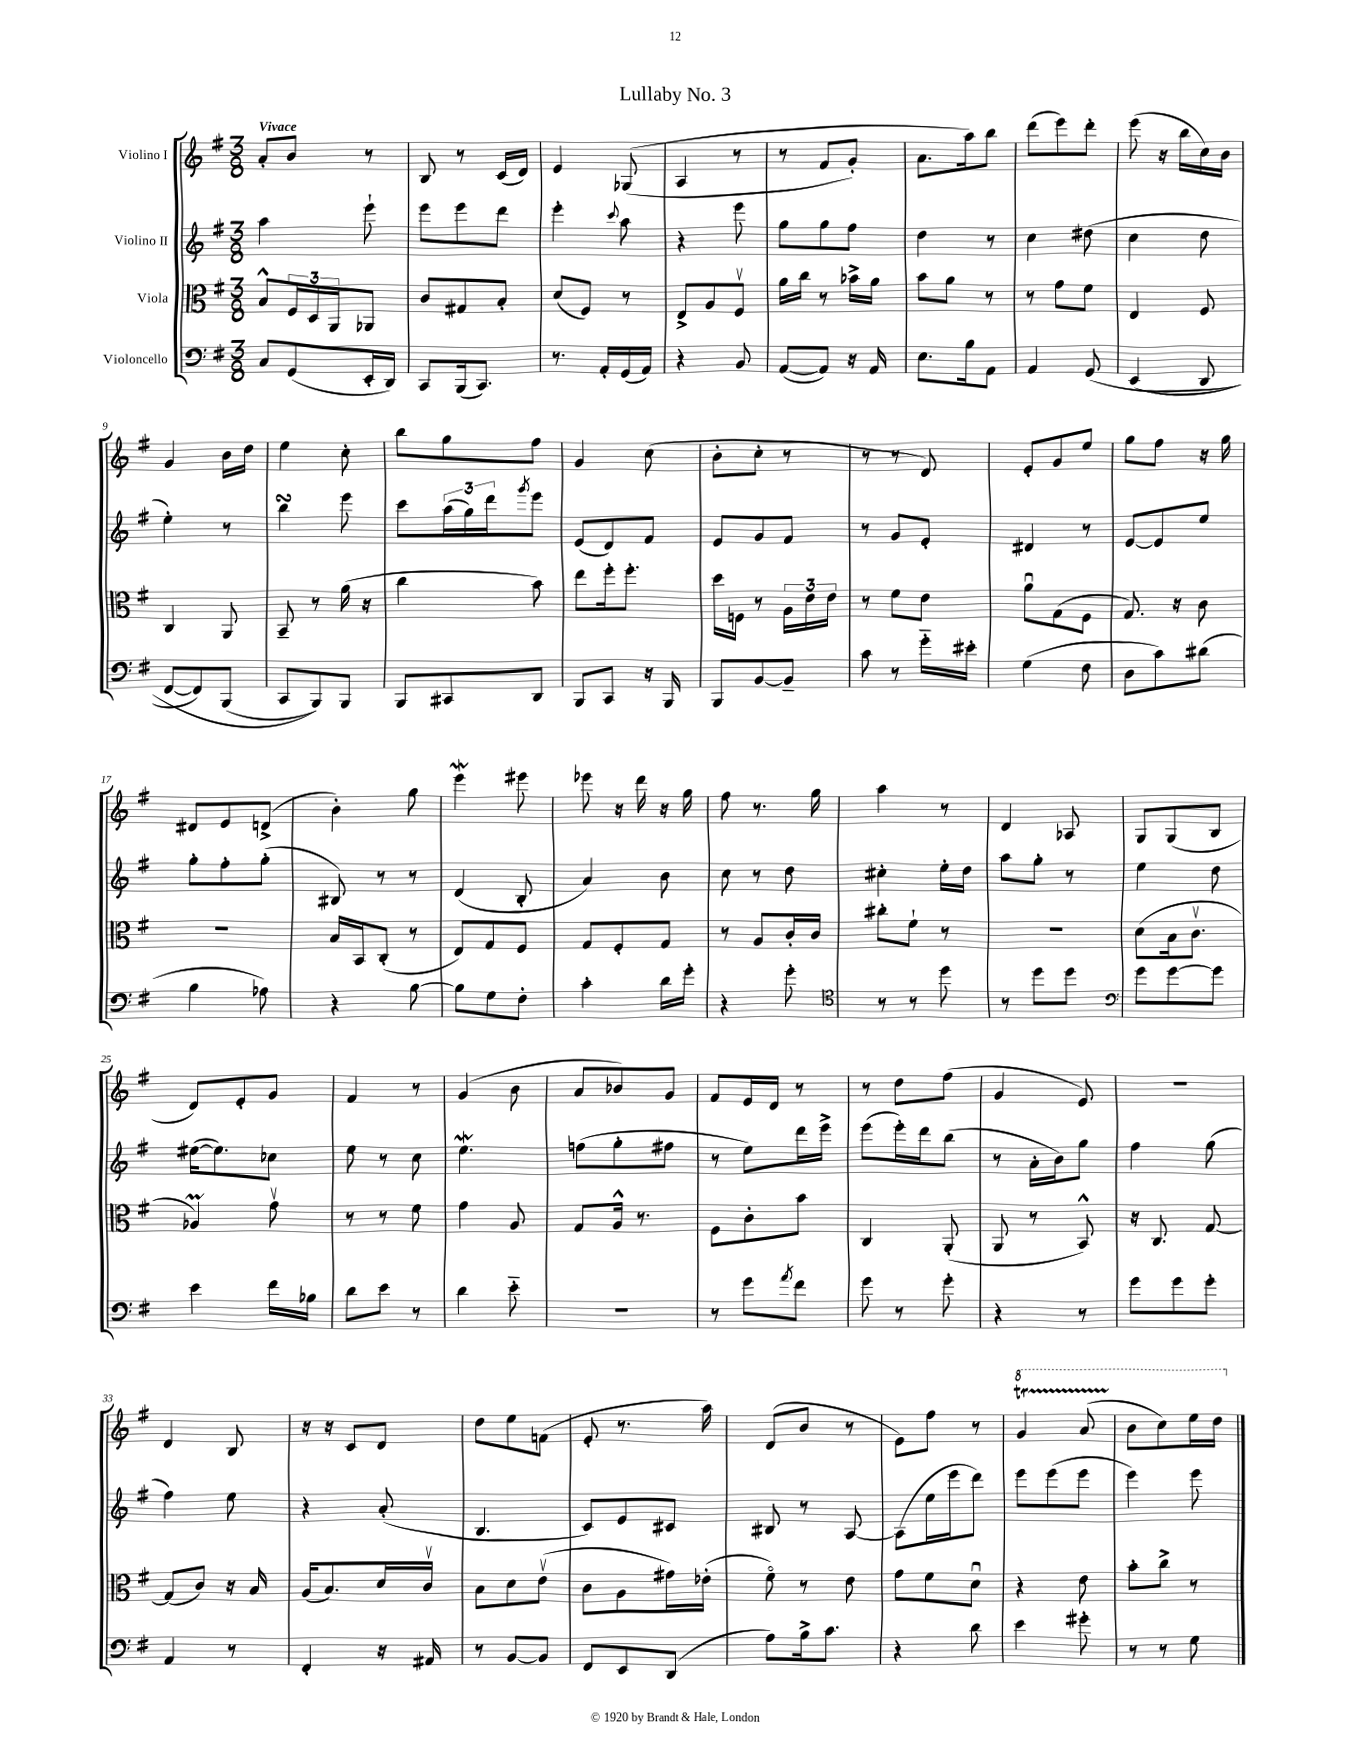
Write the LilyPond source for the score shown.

\header { title = "Lullaby No. 3" }
<<
\new StaffGroup <<
\new Staff = "s0" \with { instrumentName = "Violino I" } {
    \clef treble \key g \major \numericTimeSignature \time 3/8 \tempo "Vivace"
    a'8-. b'8 r8 |
    b8 r8 c'16( d'16) |
    e'4 ges8(\( |
    a4 r8 |
    r8 fis'8 g'8-.) |
    a'8. a''16\) b''8 |
    d'''8( e'''8) d'''8-. |
    e'''8( r16 b''16 c''16) b'16 |
    g'4 b'16 d''16 |
    e''4 c''8-. |
    b''8 g''8 fis''8 |
    g'4 c''8( |
    b'8-. c''8-. r8 |
    r8 r8 d'8) |
    e'8-. g'8 e''8 |
    g''8 fis''8 r16 g''16 |
    dis'8 e'8 d'8->( |
    b'4-.) g''8 |
    e'''4\mordent eis'''8 |
    ees'''8 r16 d'''16 r16 g''16 |
    fis''8 r8. g''16 |
    a''4 r8 |
    d'4 aes8 |
    g8 g8( b8 |
    d'8) e'8-. g'8 |
    fis'4 r8 |
    g'4( b'8 |
    a'8 bes'8) g'8 |
    fis'8 e'16 d'16 r8 |
    r8 d''8 fis''8( |
    g'4 e'8) |
    R4. |
    d'4 b8 |
    r16 r16 c'8 d'8 |
    d''8 e''8 f'8( |
    e'8-. r8. a''16) |
    d'8( b'8 r8 |
    e'8) fis''8 r8 |
    \ottava #1 g''4\startTrillSpan a''8( |
    b''8\stopTrillSpan c'''8) e'''16 d'''16 \ottava #0 \bar "|." |
}
\new Staff = "s1" \with { instrumentName = "Violino II" } {
    \clef treble \key g \major \numericTimeSignature \time 3/8
    a''4 e'''8-! |
    e'''8 e'''8 d'''8 |
    e'''4-. \appoggiatura { c'''8 } a''8 |
    r4 e'''8 |
    g''8 g''8 fis''8 |
    d''4 r8 |
    c''4 dis''8( |
    c''4 d''8 |
    e''4-.) r8 |
    b''4\turn e'''8 |
    c'''8 \tuplet 3/2 { a''16( g''16) d'''16 } \acciaccatura { g'''8 } e'''8 |
    e'8( d'8) fis'8 |
    e'8 g'8 fis'8 |
    r8 g'8 e'8-. |
    dis'4 r8 |
    e'8~ e'8 e''8 |
    g''8-. fis''8-. g''8-.( |
    bis8) r8 r8 |
    d'4( b8-. |
    a'4) b'8 |
    c''8 r8 d''8 |
    cis''4-. e''16-. d''16 |
    a''8 g''8-. r8 |
    e''4 d''8 |
    eis''16~( eis''8.) ces''8 |
    e''8 r8 c''8 |
    e''4.\mordent |
    f''8( g''8-. fis''8 |
    r8 e''8) d'''16 e'''16-> |
    e'''8( e'''16-.) d'''16 b''8( |
    r8 a'16-. b'16) g''8 |
    fis''4 g''8( |
    fis''4) e''8 |
    r4 a'8-.( |
    b4. |
    c'8) e'8 cis'8 |
    bis8 r8 a8~ |
    a8( e''16 e'''16 d'''8) |
    e'''8 e'''8( e'''8 |
    e'''4) e'''8 \bar "|." |
}
\new Staff = "s2" \with { instrumentName = "Viola" } {
    \clef alto \key g \major \numericTimeSignature \time 3/8
    b8-^ \tuplet 3/2 { fis16 d16 a,16 } aes,8 |
    c'8 gis8 b8-. |
    d'8( fis8) r8 |
    e8-> a8 fis8\upbow |
    a'16 c''16 r8 bes'16-> a'16 |
    b'8 a'8 r8 |
    r8 g'8 fis'8 |
    e4 fis8 |
    c4 a,8 |
    b,8-- r8 a'16( r16 |
    c''4 b'8) |
    e''8 fis''16-. fis''8.-. |
    d''16 f16 r8 \tuplet 3/2 { a16 e'16 e'16 } |
    r8 fis'8 e'8 |
    a'8\downbow g8( fis8 |
    g8.) r16 c'8 |
    R4. |
    b16 b,16 c8-.( r8 |
    e8) g8 fis8 |
    g8 fis8-. g8 |
    r8 a8 c'16-. c'16 |
    cis''8-. fis'8-! r8 |
    R4. |
    d'8( b16 c'8.\upbow |
    aes4\prall) g'8\upbow |
    r8 r8 fis'8 |
    g'4 a8 |
    g8 a16-^ r8. |
    fis8 c'8-. b'8 |
    c4 a,8-.( |
    a,8 r8 b,8-^) |
    r16 c8. g8~ |
    g8( c'8) r16 b16 |
    a16( b8.) d'16 c'16\upbow |
    b8 d'8 e'8\upbow( |
    c'8 a8 gis'16) ees'16-.( |
    fis'8\flageolet) r8 e'8 |
    g'8 fis'8 d'8\downbow |
    r4 e'8 |
    b'8-. c''8-> r8 \bar "|." |
}
\new Staff = "s3" \with { instrumentName = "Violoncello" } {
    \clef bass \key g \major \numericTimeSignature \time 3/8
    c8 g,8( e,16-. d,16) |
    c,8 b,,16( c,8.) |
    r8. a,16-. g,16( a,16) |
    r4 b,8 |
    a,8~( a,8) r16 a,16 |
    e8. b16 a,8 |
    a,4 g,8\( |
    e,4( d,8 |
    fis,8~ fis,8) b,,8( |
    c,8 b,,8)\) b,,8 |
    b,,8 cis,8 d,8 |
    b,,8 c,8 r16 b,,16 |
    b,,8 b,8~ b,8-- |
    c'8 r8 g'16-_ eis'16-. |
    g4( fis8 |
    d8 c'8) dis'8( |
    b4 aes8) |
    r4 b8~ |
    b8 g8 fis8-. |
    c'4-. d'16 g'16-. |
    r4 g'8-. |
    \clef tenor r8 r8 d''8 |
    r8 d''8 d''8 |
    \clef bass g'8 g'8~ g'8 |
    e'4 fis'16 bes16 |
    d'8 e'8 r8 |
    d'4 e'8-_ |
    R4. |
    r8 g'8 \acciaccatura { a'8 } fis'8 |
    g'8 r8 g'8-. |
    r4 r8 |
    g'8 g'8 g'8-. |
    a,4 r8 |
    fis,4-. r16 ais,16 |
    r8 b,8~ b,8 |
    fis,8 e,8 d,8( |
    a8) b16-> c'8. |
    r4 d'8 |
    e'4 gis'8-. |
    r8 r8 g8 \bar "|." |
}
>>
>>
